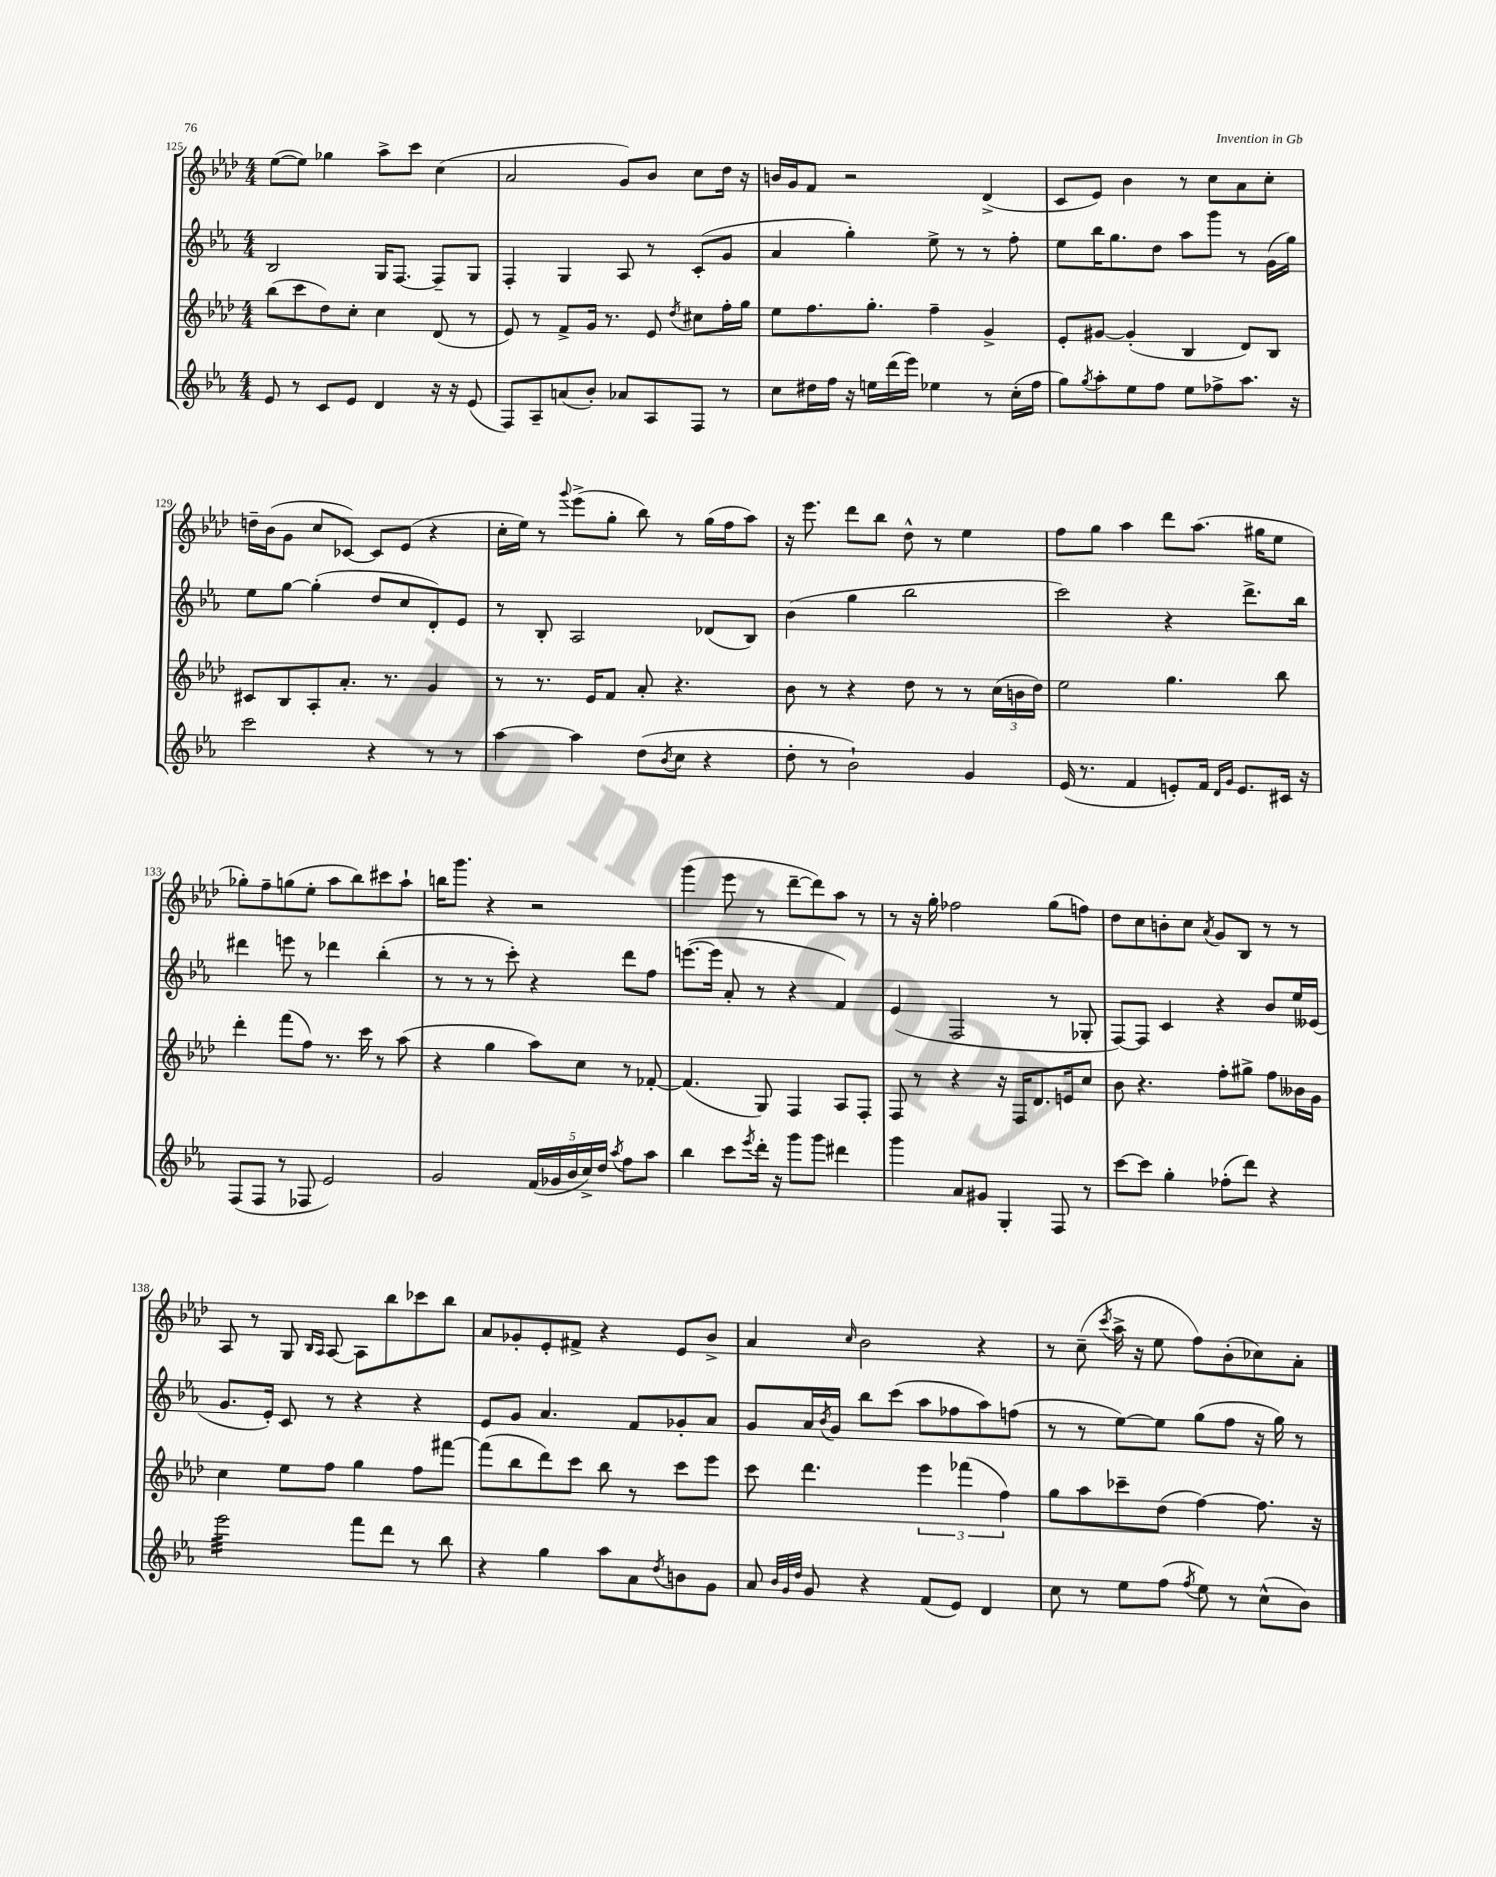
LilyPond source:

<<
\new StaffGroup <<
\new Staff = "s0" {
    \clef treble \key aes \major \numericTimeSignature \time 4/4
    ees''8~( ees''8) ges''4 aes''8-> c'''8 c''4( |
    aes'2 g'8) bes'8 c''8 des''16 r16 |
    b'16 g'16 f'8 r2 des'4->( |
    c'8 ees'8) bes'4 r8 c''8 aes'8 c''8-. |
    d''16-- bes'16( g'8 c''8 ces'8~) ces'8 ees'8( r4 |
    c''16-. ees''16) r8 \appoggiatura { g'''8 } ees'''8->( g''8-. bes''8) r8 g''16( f''16 aes''8) |
    r16 ees'''8. des'''8 bes''8 des''8-^ r8 ees''4 |
    f''8 g''8 aes''4 des'''8 aes''8.( gis''16 ees''8 |
    ges''8-.) f''8-- g''8( ees''8-. aes''8 bes''8) cis'''8 aes''8-! |
    b''16 g'''8. r4 r2 |
    g'''4( ees'''8 r8 des'''8~-- des'''8) aes''8 r8 |
    r8 r16 g''16-. fes''2 g''8( f''8) |
    des''8 c''8 b'8-. c''8 \acciaccatura { aes'8 } g'8 bes8 r8 r8 |
    aes8 r8 g8 \grace { bes16 aes16 } aes8~ aes8 bes''8 ces'''8 bes''8 |
    aes'8 ges'8-. ees'8-. fis'8-> r4 ees'8 bes'8-> |
    aes'4 \grace { c''16 } bes'2 r4 |
    r8 c''8--( \acciaccatura { c'''8 } aes''16-> r16 ees''8 f''8) bes'8-.( ces''8) aes'8-. \bar "|." |
}
\new Staff = "s1" {
    \clef treble \key ees \major \numericTimeSignature \time 4/4
    bes2 g16 f8.~ f8-- g8 |
    f4-. g4 aes8 r8 c'8-.( g'8 |
    aes'4 g''4-.) ees''8-> r8 r8 f''8-. |
    ees''8 bes''16 g''8. d''8 aes''8 g'''8 r8 g'16( g''16) |
    ees''8 g''8~ g''4-.( d''8 c''8 d'8-.) ees'8 |
    r8 bes8-. aes2 des'8( bes8) |
    bes'4( g''4 bes''2 |
    c'''2) r4 d'''8.-> bes''16 |
    dis'''4 e'''8 r8 des'''4 bes''4-.( |
    r8 r8 r8 c'''8-.) r4 d'''8 f''8 |
    e'''8.~( e'''16 aes'8-. r8 r4 f'4) |
    ees'4( f2 r8 ges8-. |
    f8~) f8 c'4 r4 bes'8 ees''16 eeses'16( |
    g'8. ees'16-.) c'8 r8 r4 r4 |
    ees'8 g'8 aes'4. f'8 ges'8-. aes'8 |
    g'8 aes'16 \acciaccatura { bes'8 } g'16 bes''8 c'''8( aes''8 fes''8 aes''8) f''8( |
    r8 r8 ees''8~) ees''8 g''8( f''8 r16 g''16) r8 \bar "|." |
}
\new Staff = "s2" {
    \clef treble \key aes \major \numericTimeSignature \time 4/4
    bes''8( c'''8 des''8) c''8-. c''4 des'8( r8 |
    ees'8) r8 f'8-> g'16 r8. ees'8 \acciaccatura { des''8 } cis''8 f''16-. g''16 |
    ees''8 f''8. g''8.-. f''4-- g'4-> |
    ees'8-. gis'8~ gis'4-.( bes4 des'8) bes8 |
    cis'8 bes8 aes8-. aes'8.-. r8. g'4 |
    r8 r8. ees'16 f'8 aes'8-. r4. |
    bes'8 r8 r4 des''8 r8 r8 \tuplet 3/2 { c''16( b'16 des''16) } |
    ees''2 g''4. bes''8 |
    des'''4-. f'''8( f''8) r8. c'''16 r8 aes''8( |
    r4 g''4 aes''8) c''8 r8 fes'8~-. |
    fes'4.( g8) f4 aes8 f8-. |
    f8 r8 r4 r16 f16 des'8. e'16 c''8 |
    bes'8 r4. f''8-. gis''8-> f''8 beses'16 g'16 |
    c''4 ees''8 f''8 g''4 f''8 fis'''8~ |
    fis'''8( bes''8 des'''8) c'''8 bes''8 r8 c'''8 ees'''8 |
    c'''8 des'''4. \tuplet 3/2 { ees'''4 fes'''4( f''4) } |
    g''8 aes''8 ces'''8-- des''8( f''4~) f''8. r16 \bar "|." |
}
\new Staff = "s3" {
    \clef treble \key ees \major \numericTimeSignature \time 4/4
    ees'8 r8 c'8 ees'8 d'4 r16 r16 ees'8( |
    f8) aes8-- a'8( bes'8-.) aes'8 aes8 f8 r8 |
    c''8 dis''16 f''16 r16 e''16 d'''16( ees'''16) ees''4 r8 c''16-.( f''16 |
    g''8) \acciaccatura { g''8 } aes''8-. ees''8 f''8 ees''8 fes''8-> aes''8. r16 |
    c'''2 r4 r8 r8 |
    aes''4~ aes''4 d''8( \acciaccatura { bes'8 } c''8 r4 |
    d''8-. r8 bes'2-!) g'4 |
    ees'16( r8. f'4 e'8-.) f'16 \grace { d'16 g'16 } e'8. cis'16 r16 |
    f8( f8 r8 fes8 ees'2) |
    g'2 \tuplet 5/4 { f'16( ges'16 bes'16 c''16->) d''16 } \acciaccatura { aes''8 } f''8 aes''8 |
    bes''4 c'''8 \acciaccatura { ees'''8 } d'''16-. r16 g'''8 g'''8 dis'''4 |
    g'''4 aes'8 gis'8 g4-. f8 r8 |
    c'''8~ c'''8 g''4-. fes''8-.( d'''8) r4 |
    ees'''2:32 f'''8 d'''8 r8 bes''8 |
    r4 g''4 aes''8 aes'8 \acciaccatura { d''8 } b'8 g'8 |
    aes'8 \grace { bes'32 g'32 d''32 } g'8 r4 f'8( ees'8) d'4 |
    c''8 r8 ees''8 f''8( \acciaccatura { f''8 } ees''8) r8 c''8-^( bes'8) \bar "|." |
}
>>
>>
\layout { \context { \Score currentBarNumber = #125 } }
